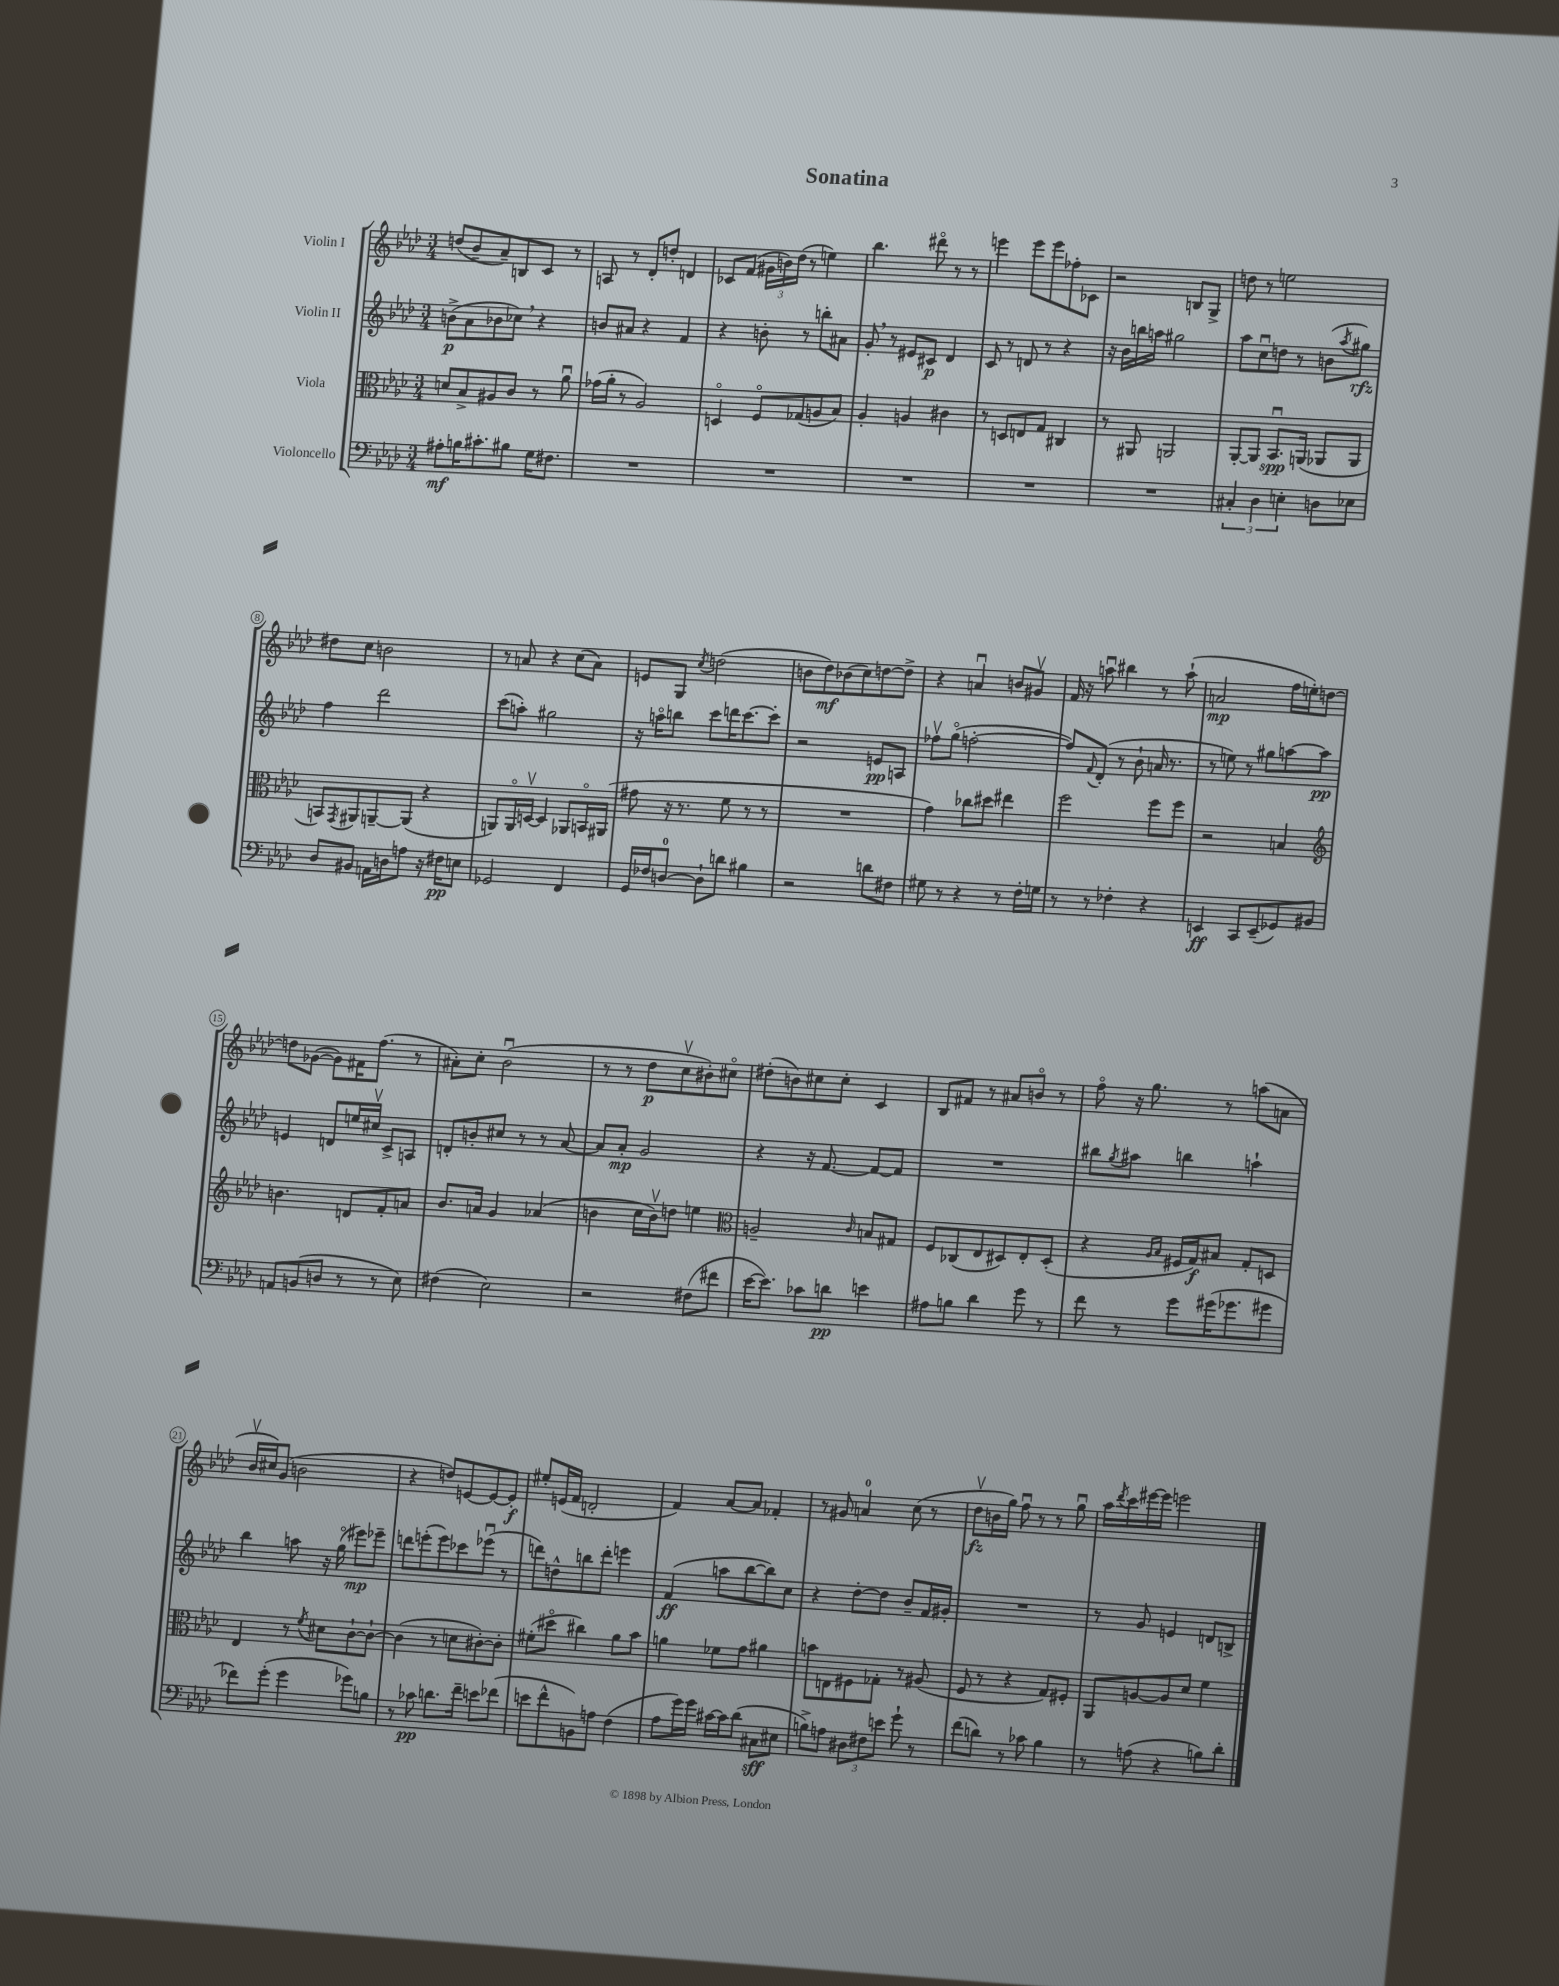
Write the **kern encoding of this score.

**kern	**kern	**kern	**kern
*staff4	*staff3	*staff2	*staff1
*clefF4	*clefC3	*clefG2	*clefG2
*k[b-e-a-d-]	*k[b-e-a-d-]	*k[b-e-a-d-]	*k[b-e-a-d-]
*M3/4	*M3/4	*M3/4	*M3/4
8A#'	8d	(8b^	(8dd
16B	8B-^	8a-	8b-~
8.c#'	.	.	.
.	8A#	8b-	8a-~)
8B#	8c	8cc-)	8B
16G	8r	4r	8c
8.F#	.	.	.
.	8a-u	.	8r
=	=	=	=
2.r	(16g-	8b	8A
.	16a-'	.	.
.	8r	8a#	8r
.	2A-)	4r	8d-'
.	.	.	8dd'
.	.	4f	4d
=	=	=	=
2.r	4Do	4r	8c-
.	.	.	(8f
.	8Fo	8b'	24g#
.	.	.	24b)
.	.	.	(24dd-
.	(8G-	8r	8r
.	8A	8bb'	4ee)
.	8B-)	8a#	.
=	=	=	=
2.r	4A-'	8g'	4.bb-
.	.	8r	.
.	4A	8e#	.
.	.	8c#	8ddd#o
.	4c#	4d-	8r
.	.	.	8r
=	=	=	=
2.r	8r	8c	4eee
.	8D	8r	.
.	8E	8d	8eee
.	8G	8r	8eee
.	4C#	4r	8ff-'
.	.	.	8c-
=	=	=	=
2.r	8r	16r	2r
.	.	16b-	.
.	8AA#	16bb	.
.	.	16aa	.
.	2AA	2gg#	.
.	.	.	8B
.	.	.	8G^
=	=	=	=
6C#'	[8AA-'	8aa-	8dd
.	8AA-]	8ccu	8r
6D-	.	.	.
.	8.BB-u	8dd	2ee
6E'	.	.	.
.	.	8r	.
.	(16AA	.	.
8D	8AA-	(8b	.
.	.	8qaa-	.
8E-	8AA-	8gg#)	.
=	=	=	=
8D-	8BB)	4ff	8dd#
.	8qGG	.	.
8BB#	8AA#	.	8cc
16AA	[8AA~	2ddd-	2b
16D	.	.	.
8A	(8AA]	.	.
16r	4r	.	.
16F#	.	.	.
8E	.	.	.
=	=	=	=
2GG-	8AA)	(8ccc	8r
.	16AAo	8aa')	8a
.	[16Dv	.	.
.	4D]	2gg#	4r
4FF	8AA-	.	(8cc
.	16BBo	.	8a)
.	(16AA#	.	.
=	=	=	=
16GG	8g#	16r	8e
16F-	.	16aao	.
[8D	16r	8bb	8G
.	8.r	.	.
.	.	.	8qcc
8D`]	.	8ccc	(2dd
8d	8f	16ddd	.
.	.	[8.ccc	.
4B#	8r	.	.
.	8r	8ccc']	.
=	=	=	=
2r	2.r	2r	8b
.	.	.	8dd-)
.	.	.	(8b-
.	.	.	8cc)
8d	.	8e	[8dd
8F#	.	8A	8dd^]
=	=	=	=
8G#	4g)	8ff-v	4r
8r	.	(8ggo	.
4r	8cc-	[2ff'	4au
.	8dd#	.	.
8r	4ee#	.	8b
16F'	.	.	8g#v
16G	.	.	.
=	=	=	=
8r	2ff	8ff])	16f
.	.	.	16r
.	.	8qqf	.
8r	.	(8d-'	8aau
4F-'	.	8r	4bb#
.	.	8b-`	.
4r	8ff	16a	8r
.	.	8.r	.
.	8ff	.	(8aa`
=	=	=	=
4EE	2r	8r	2a
.	.	8ee)	.
8CC	.	8r	.
(8EE~	.	8gg#	.
8GG-)	4B	[8aa	16ff
.	.	.	16ee')
8BB#	.	8aa]	[8dd
=	=	=	=
*	*clefG2	*	*
8AA	4.b	4e	8dd]
(8BB	.	.	([8g-
8D	.	8d	8g-])
8r	8d	16ee	16f#
.	.	16cc#v	(8.ff
8r	8f'	8c^	.
8E-)	8a	8A	8r
=	=	=	=
(4F#	8.b-	8d'	8a#')
.	.	8b'	8cc'
.	16a	.	.
2E-)	4g	8cc#	(2b-u
.	.	8r	.
.	(4a-	8r	.
.	.	[8a-	.
=	=	=	=
2r	4b	8a-]	8r
.	.	8a-'	8r
.	16cc	2g	8dd-
.	16bv)	.	.
.	8dd	.	8ccv
(8F#	4ee	.	8b#')
8f#	.	.	8cc#o
=	=	=	=
*	*clefC3	*	*
[16e-	2A~	4r	(8dd#'
8.e-])	.	.	.
.	.	.	8b)
8c-	.	16r	8cc#
.	.	[8.f	.
8d	.	.	8cc#'
.	16qqc	.	.
4e	8B	8f_	4c
.	8G#	8f]	.
=	=	=	=
8A#	8F	2.r	8B-
8B	(8C-	.	8f#
4d-	8E-	.	8r
.	8D#)	.	8a#
8g	8E-'	.	8bo
8r	(8D#'	.	8r
=	=	=	=
8f	4r	8bb#	8ffo
.	.	8qgg	.
8r	.	8aa#	16r
.	.	.	8.gg
.	16qqA-	.	.
.	16qqB-	.	.
8g	16F#	4bb	.
.	16G)	.	.
(16g#	8B#	.	8r
8.g-	.	.	.
.	8G'	4aa`	(8aa
8g#	8D	.	8a
=	=	=	=
8f-)	4E-	4bb-	16b-v
.	.	.	16cc#)
(8g'	.	.	(8g
4g	8r	8aa	2b
.	8qf	.	.
.	8d#	16r	.
.	.	(16ggo	.
8g-)	[8c`	8eee#)	.
8B	8c`_	8eee-~	.
=	=	=	=
8r	(4c]	8ddd	4r
8c-	.	(8eee'	.
8.d	8r	8eee)	8dd)
.	8d	8ccc-	[8e
16f~	.	.	.
8e	[8c#')	(8eee-u	8e_
(8f-	8c#']	8r	8e']
=	=	=	=
8e	(8f#'	8ddd)	8ee#'
8f^^	8dd#o	8dd^^	(16e
.	.	.	16f
8BB)	4cc#)	8bb	2d'
8A	.	8ddd'	.
(4F	8a-	4eee	.
.	8b-	.	.
=	=	=	=
8A-	4a	(4f	4f)
16g)	.	.	.
16g	.	.	.
[16c#	8f-	8aa	[8a-
16c#]	.	.	.
(8d-	8g	[8bb-	8a-]
8C#	4a#	8bb-])	4f-'
8E#	.	8cc	.
=	=	=	=
8B^)	8b	4r	8r
8A	8E	.	8g#
12D#	8F#	[8dd-'	4a
12F#	.	.	.
.	8G-'	8dd-]	.
12e	.	.	.
8g`	8r	8b-~	(8cc
8r	(8A#	16f	8r
.	.	16g#'	.
=	=	=	=
(8f	8F	2.r	8dd-v
8d)	8r	.	16b
.	.	.	16gg)
8r	4r	.	8ffu
8c-	.	.	8r
4B-	8G)	.	8r
.	8F#'	.	8ggu
=	=	=	=
8r	8AA-	8r	16aa-
.	.	.	8qddd-
.	.	.	16ccc
(8A	[8A	8g	[16eee#
.	.	.	16eee#]
4r	8A]	4e	2eee
.	8d-	.	.
8B)	4f	8d	.
8d-'	.	8B^	.
==	==	==	==
*-	*-	*-	*-
